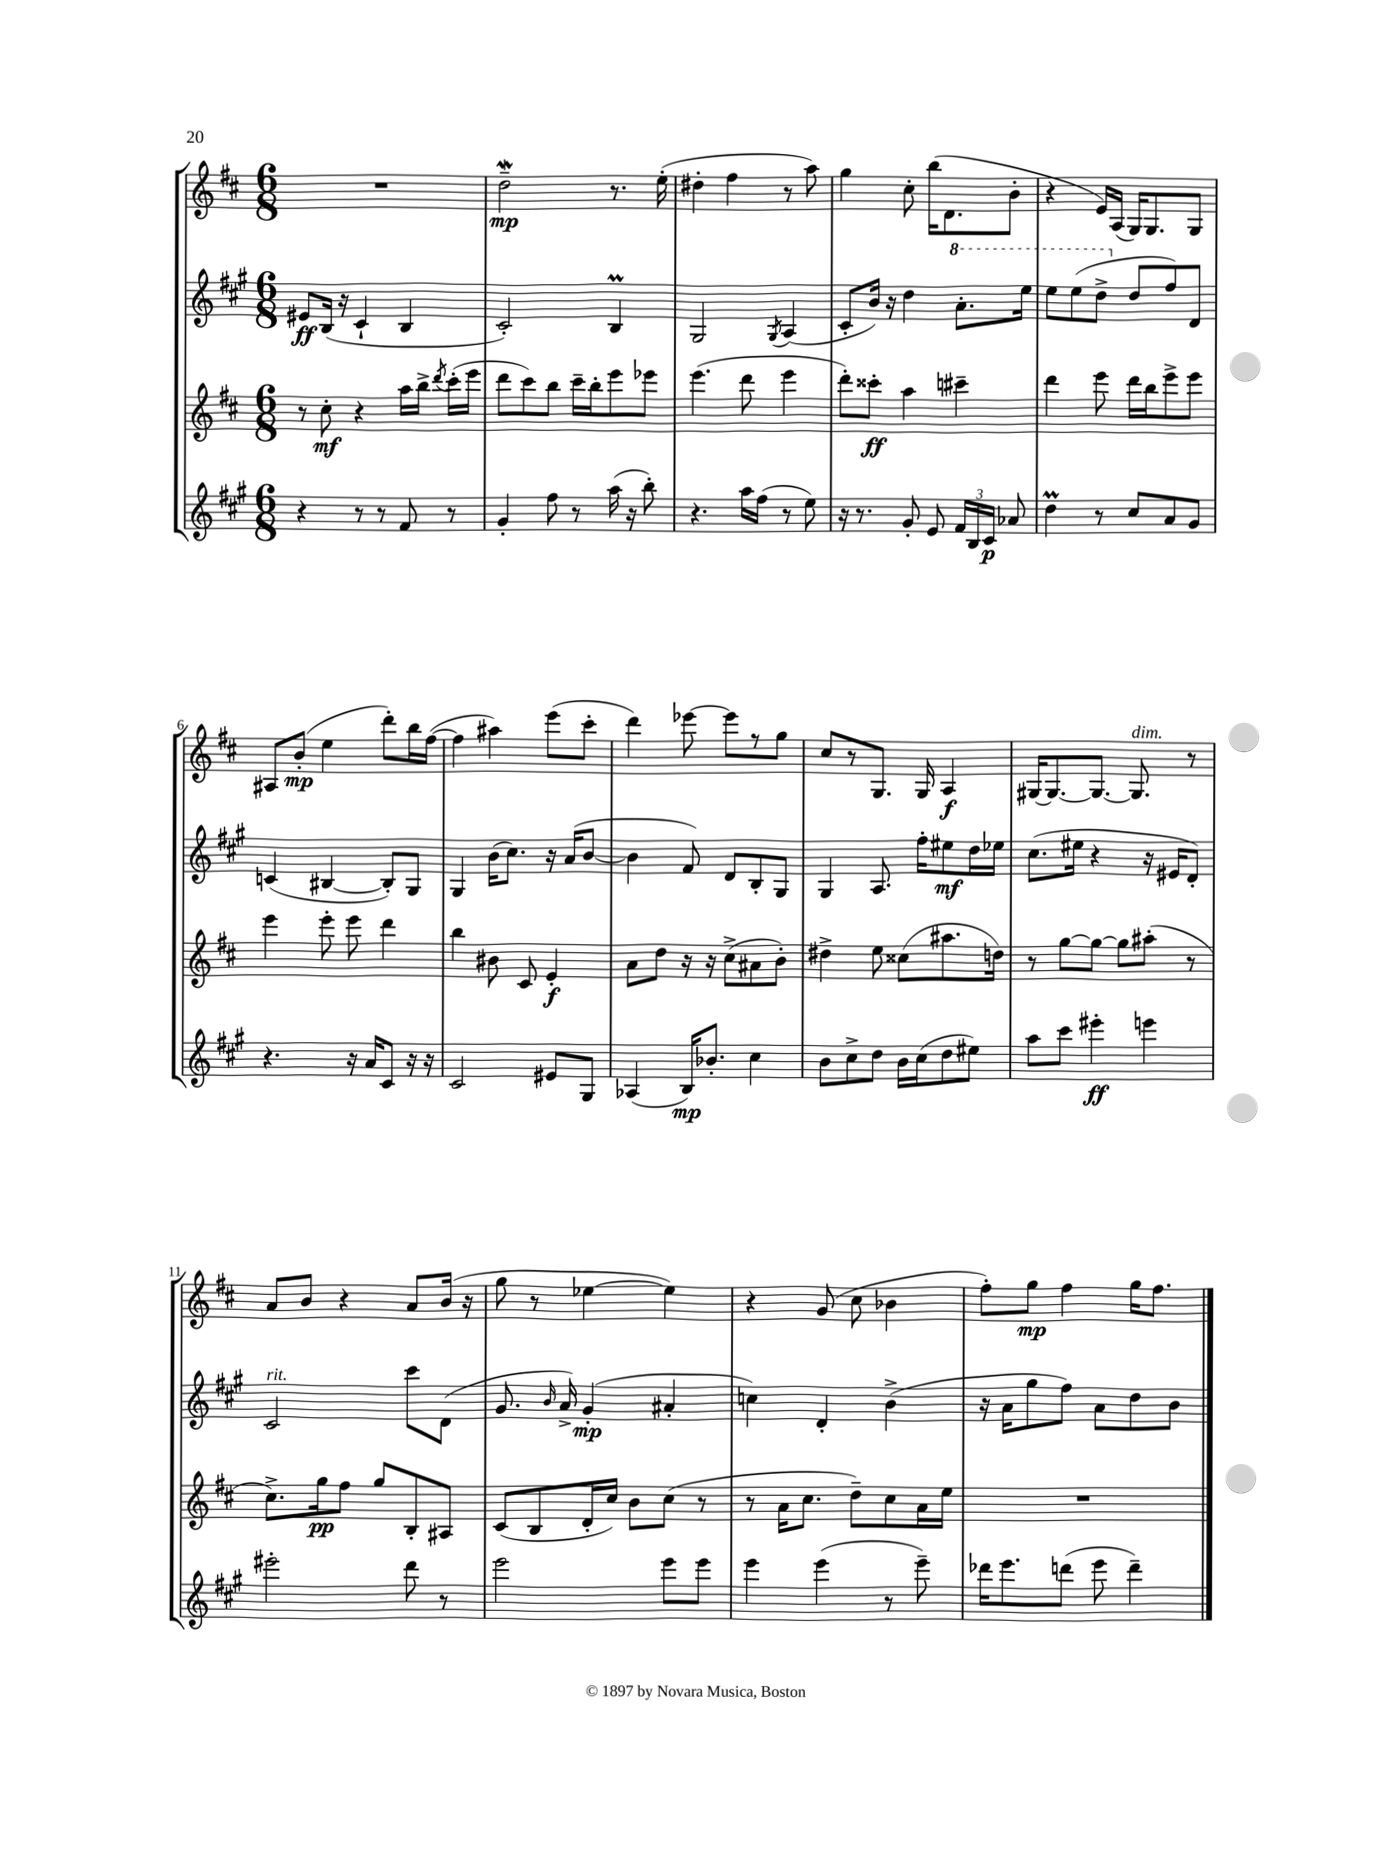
<<
\new StaffGroup <<
\new Staff = "s0" {
    \clef treble \key d \major \numericTimeSignature \time 6/8
    \autoBeamOff R2. |
    d''2--\mordent\mp r8. e''16-.( |
    dis''4-. fis''4 r8 a''8) |
    g''4 cis''8-. b''16[( d'8. b'8]-. |
    r4 e'16[) a16]( g16[) g8. g8] |
    ais8[ b'8]-.\mp( e''4 d'''8[-.) b''16 fis''16]~( |
    fis''4 ais''4) e'''8[( cis'''8]-. |
    d'''4) ees'''8~ ees'''8[ r8 g''8] |
    cis''8[ r8 g8.] g16 a4\f |
    gis16[~ gis8.~ gis8.]~ gis8.^\markup { \italic "dim." } r8 |
    a'8[ b'8] r4 a'8[ b'16]( r16 |
    g''8 r8 ees''4~ ees''4) |
    r4 g'8( cis''8 bes'4 |
    fis''8[-.) g''8]\mp fis''4 g''16[ fis''8.] \bar "|." |
}
\new Staff = "s1" {
    \clef treble \key a \major \numericTimeSignature \time 6/8
    \autoBeamOff eis'8[\ff b16]( r16 cis'4-! b4 |
    cis'2-.) b4\prall |
    gis2 \acciaccatura { gis8 } a4( |
    cis'8[-. b'16]) r16 d''4 \ottava #1 a''8.[-. e'''16] |
    e'''8[ e'''8( d'''8]-> \ottava #0 d''8[ fis''8) d'8] |
    c'4( bis4~ bis8[-.) gis8] |
    gis4 b'16[( cis''8.]) r16 a'16[( b'8]~ |
    b'4 fis'8) d'8[ b8-. gis8] |
    gis4 a8. fis''16[-. eis''8\mf d''16 ees''16] |
    cis''8.[( eis''16] r4 r16 eis'16[ d'8]-.) |
    cis'2^\markup { \italic "rit." } cis'''8[ d'8]( |
    gis'8. \grace { b'16 } a'16->) gis'4-.\mp( ais'4-. |
    c''4) d'4-. b'4->( |
    r16 a'16[ gis''8 fis''8]) a'8[ d''8 b'8] \bar "|." |
}
\new Staff = "s2" {
    \clef treble \key d \major \numericTimeSignature \time 6/8
    \autoBeamOff r8 cis''8-.\mf r4 a''16[ b''16]-> \acciaccatura { d'''8 } cis'''16[-.( e'''16] |
    d'''8[ cis'''8) b''8] cis'''16[-- b''16-. e'''8 ees'''8] |
    e'''4.( d'''8 e'''4 |
    d'''8[-.) cisis'''8]-.\ff a''4 cis'''4-- |
    d'''4 e'''8 d'''16[ b''16 e'''8-> e'''8] |
    e'''4 e'''8-. e'''8 d'''4 |
    b''4 bis'8 cis'8 e'4-.\f |
    a'8[ d''8] r16 r16 cis''8[->( ais'8 b'8]-.) |
    dis''4-> e''8 cisis''8[( ais''8. d''16]) |
    r8 g''8[~ g''8]~ g''8[ ais''8]-.( r8 |
    cis''8.[->) g''16\pp fis''8] g''8[ b8-. ais8] |
    cis'8[( b8 d'16-. cis''16]) b'8[ cis''8]( r8 |
    r8 a'16[ cis''8.] d''8[--) cis''8 a'16 e''16] |
    R2. \bar "|." |
}
\new Staff = "s3" {
    \clef treble \key a \major \numericTimeSignature \time 6/8
    \autoBeamOff r4 r8 r8 fis'8 r8 |
    gis'4-. fis''8 r8 a''16( r16 b''8-.) |
    r4. a''16[ fis''16]( r8 e''8) |
    r16 r8. gis'8-. e'8 \tuplet 3/2 { fis'16[ b16 cis'16]\p } aes'8 |
    d''4\prall r8 cis''8[ a'8 gis'8] |
    r4. r16 a'16[ cis'8] r16 r16 |
    cis'2 eis'8[ gis8] |
    aes4( b16[\mp) bes'8.]-. cis''4 |
    b'8[ cis''8-> d''8] b'16[ cis''16( d''8 eis''8]) |
    a''8[ cis'''8] eis'''4-.\ff e'''4 |
    eis'''2-. d'''8 r8 |
    e'''2 e'''8[ e'''8] |
    e'''4 e'''4( r8 e'''8--) |
    des'''16[ e'''8. d'''8]( e'''8 d'''4--) \bar "|." |
}
>>
>>
